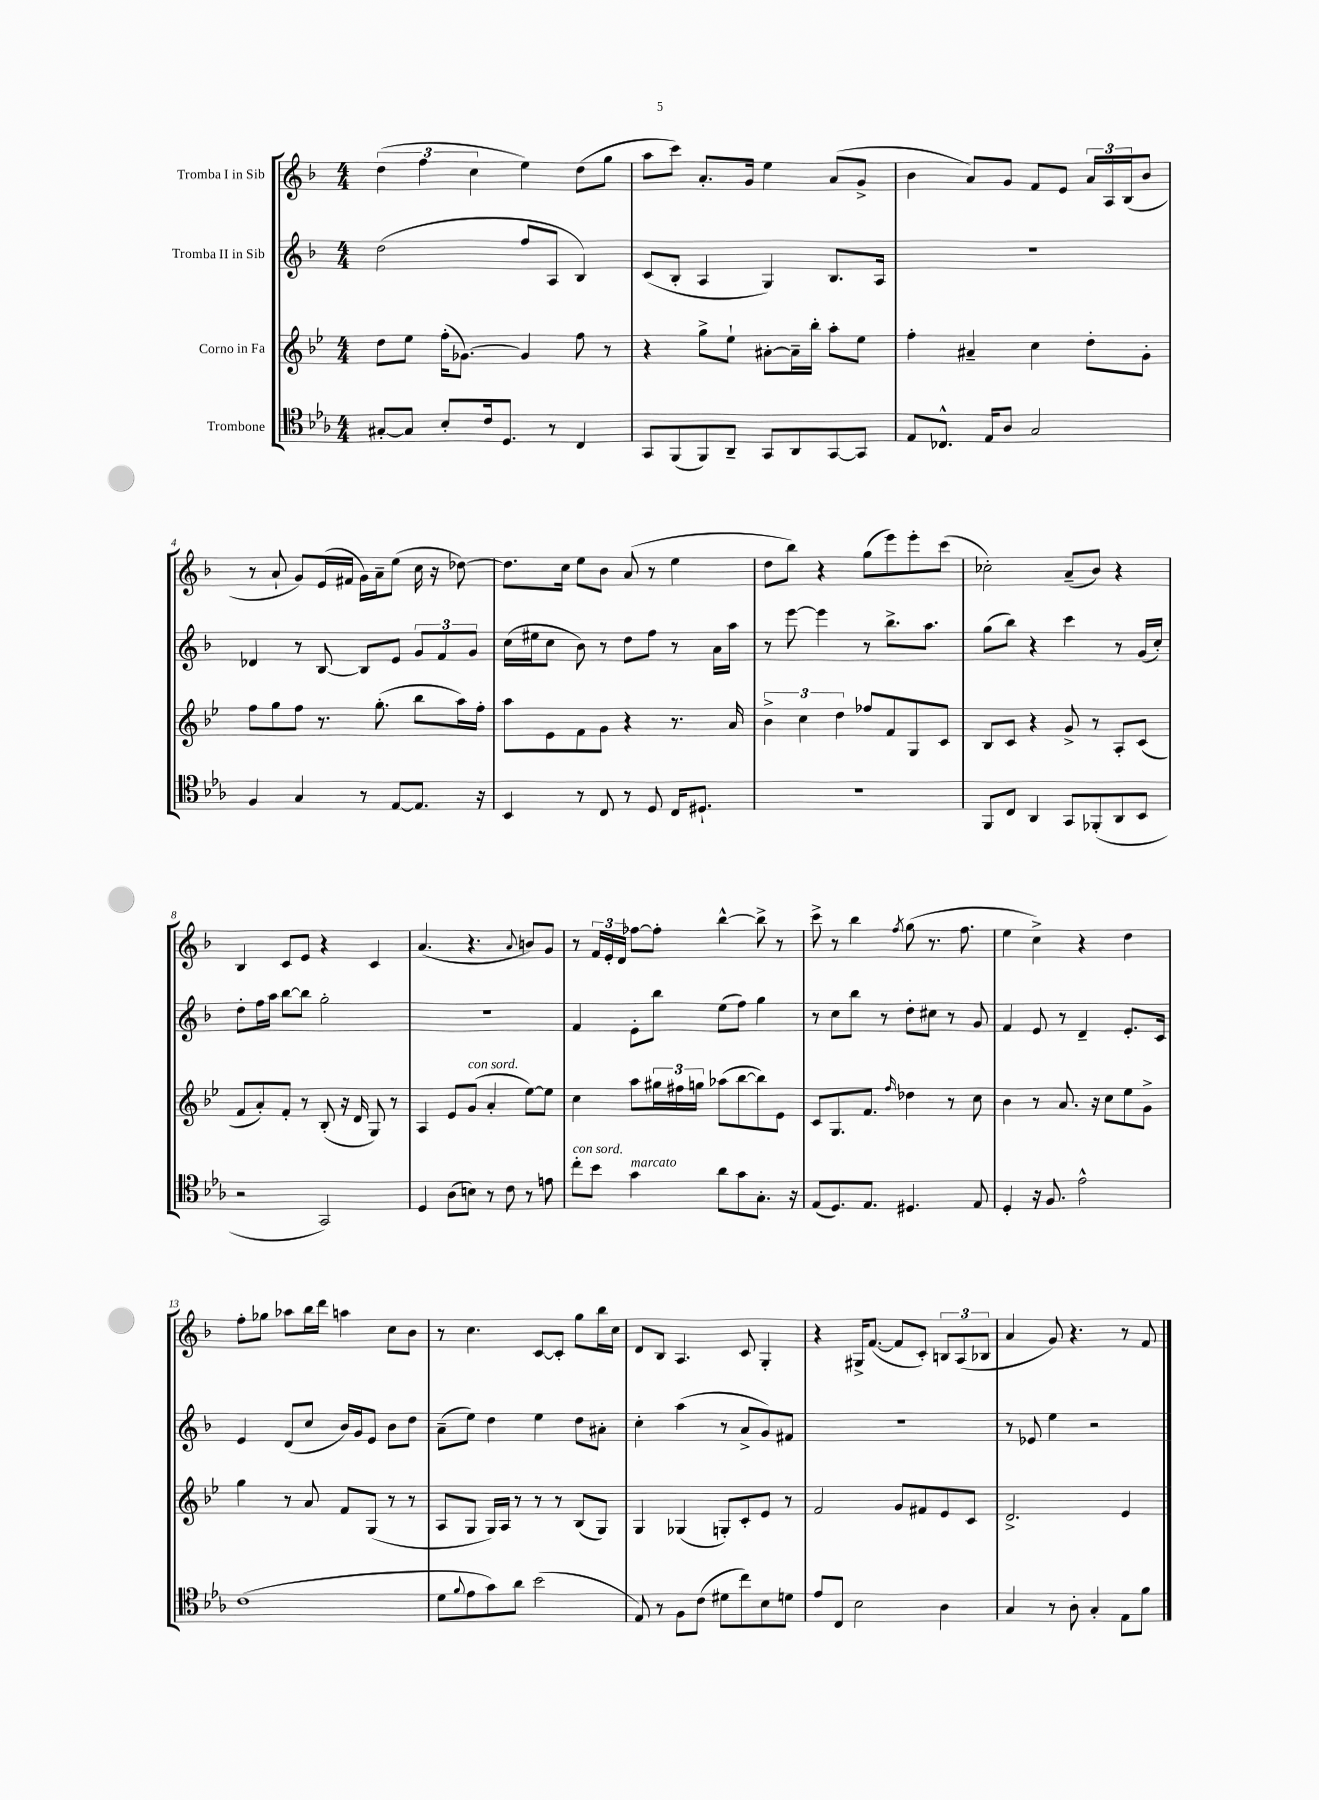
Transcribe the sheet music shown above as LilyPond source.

<<
\new StaffGroup <<
\new Staff = "s0" \with { instrumentName = "Tromba I in Sib" } {
    \clef treble \key f \major \numericTimeSignature \time 4/4
    \tuplet 3/2 { d''4( f''4 c''4 } e''4) d''8( g''8 |
    a''8 c'''8) a'8.-. g'16 e''4 a'8( g'8-> |
    bes'4 a'8) g'8 f'8 e'8 \tuplet 3/2 { a'16 a16 bes16( } bes'8 |
    r8 a'8-! g'8) e'16( fis'16 g'16) a'16-- e''8( c''16 r16 des''8~) |
    des''8. c''16 e''8 bes'8 a'8( r8 e''4 |
    d''8 bes''8) r4 g''8( e'''8) e'''8-. c'''8( |
    ces''2-.) a'8--( bes'8) r4 |
    bes4 c'8 e'8 r4 c'4 |
    a'4.( r4. \appoggiatura { a'8 } b'8) g'8 |
    r8 \tuplet 3/2 { f'16 e'16-. d'16 } fes''8~ fes''8-. bes''4~-^ bes''8-> r8 |
    c'''8-> r8 bes''4 \acciaccatura { f''8 } g''8( r8. f''8. |
    e''4 c''4->) r4 d''4 |
    f''8-. ges''8 aes''8 bes''16 d'''16 a''4 c''8 bes'8 |
    r8 c''4. c'8~ c'8-. g''8 bes''16 c''16 |
    d'8 bes8 a4. c'8 g4-. |
    r4 gis16-> f'8.~( f'8 c'8-.) \tuplet 3/2 { b8 a8( bes8 } |
    a'4 g'8) r4. r8 f'8 \bar "|." |
}
\new Staff = "s1" \with { instrumentName = "Tromba II in Sib" } {
    \clef treble \key f \major \numericTimeSignature \time 4/4
    d''2( f''8 a8 bes4) |
    c'8( bes8-. a4 g4) bes8. a16 |
    R1 |
    des'4 r8 bes8~ bes8 e'8 \tuplet 3/2 { g'8 f'8 g'8 } |
    c''16( eis''16 c''8 bes'8) r8 d''8 f''8 r8 a'16 a''16 |
    r8 e'''8~ e'''4 r8 bes''8.-> a''8. |
    g''8( bes''8) r4 c'''4 r8 g'16( c''16-.) |
    d''8-. f''16 a''16 bes''8~ bes''8 g''2-. |
    r1 |
    f'4 e'8-. bes''8 e''8( f''8) g''4 |
    r8 c''8 bes''8 r8 d''8-. cis''8 r8 g'8 |
    f'4 e'8 r8 d'4-- e'8.-. c'16 |
    e'4 d'8( c''8 bes'16) g'16 e'8 bes'8 d''8 |
    a'8--( e''8) d''4 e''4 d''8 ais'8-. |
    c''4-. a''4( r8 a'8-> g'8) fis'8 |
    R1 |
    r8 ees'8 e''4 r2 \bar "|." |
}
\new Staff = "s2" \with { instrumentName = "Corno in Fa" } {
    \clef treble \key bes \major \numericTimeSignature \time 4/4
    d''8 ees''8 f''16-.( ges'8.~) ges'4 f''8 r8 |
    r4 g''8-> ees''8-! ais'8~-. ais'16-- bes''16-. a''8-. ees''8 |
    f''4-. ais'4-- c''4 d''8-. g'8-. |
    f''8 g''8 f''8 r8. g''8.-.( bes''8 a''16) f''16-. |
    a''8 ees'8 f'8 g'8 r4 r8. a'16 |
    \tuplet 3/2 { bes'4-> c''4 d''4 } fes''8 f'8 g8 c'8 |
    bes8 c'8 r4 g'8-> r8 a8-. c'8( |
    f'8 a'8-.) f'8-. r8 bes8-.( r16 d'16 g8) r8 |
    a4 ees'8 g'8^\markup { \italic "con sord." }( a'4-. ees''8~) ees''8 |
    c''4 a''8 \tuplet 3/2 { gis''16 fis''16 g''16 } aes''8( bes''8~ bes''8) ees'8 |
    c'8 g8. f'8. \grace { f''16 } des''4 r8 c''8 |
    bes'4 r8 a'8. r16 c''8 ees''8 g'8-> |
    g''4 r8 a'8 f'8 g8( r8 r8 |
    a8 g8 g16) a16 r8 r8 r8 bes8( g8) |
    g4 ges4( g8-.) c'8-. ees'8 r8 |
    f'2 g'8 fis'8 ees'8 c'8 |
    d'2.-> ees'4 \bar "|." |
}
\new Staff = "s3" \with { instrumentName = "Trombone" } {
    \clef tenor \key ees \major \numericTimeSignature \time 4/4
    gis8~-. gis8 bes8-. c'16 d8. r8 c4 |
    g,8 f,8( f,8) aes,8-- g,8 aes,8 g,8~ g,8 |
    ees8 ces8.-^ ees16 aes8 g2 |
    f4 g4 r8 ees8~ ees8. r16 |
    bes,4 r8 c8 r8 d8 c16 dis8.-! |
    R1 |
    f,8 c8 aes,4 g,8 fes,8-.( aes,8 bes,8 |
    r2 g,2) |
    d4 aes8( b8) r8 c'8 r8 e'8 |
    c''8-.^\markup { \italic "con sord." } bes'8 g'4^\markup { \italic "marcato" } aes'8 g'8 g8.-. r16 |
    ees8( d8.) ees8. dis4. ees8 |
    d4-. r16 f8. ees'2-^ |
    c'1( |
    d'8 \appoggiatura { f'8 } ees'8 g'8) aes'8 bes'2( |
    ees8) r8 f8 c'8( dis'8 c''8) bes8 d'8 |
    ees'8 c8 bes2 aes4 |
    g4 r8 aes8-. g4-. ees8 f'8 \bar "|." |
}
>>
>>
